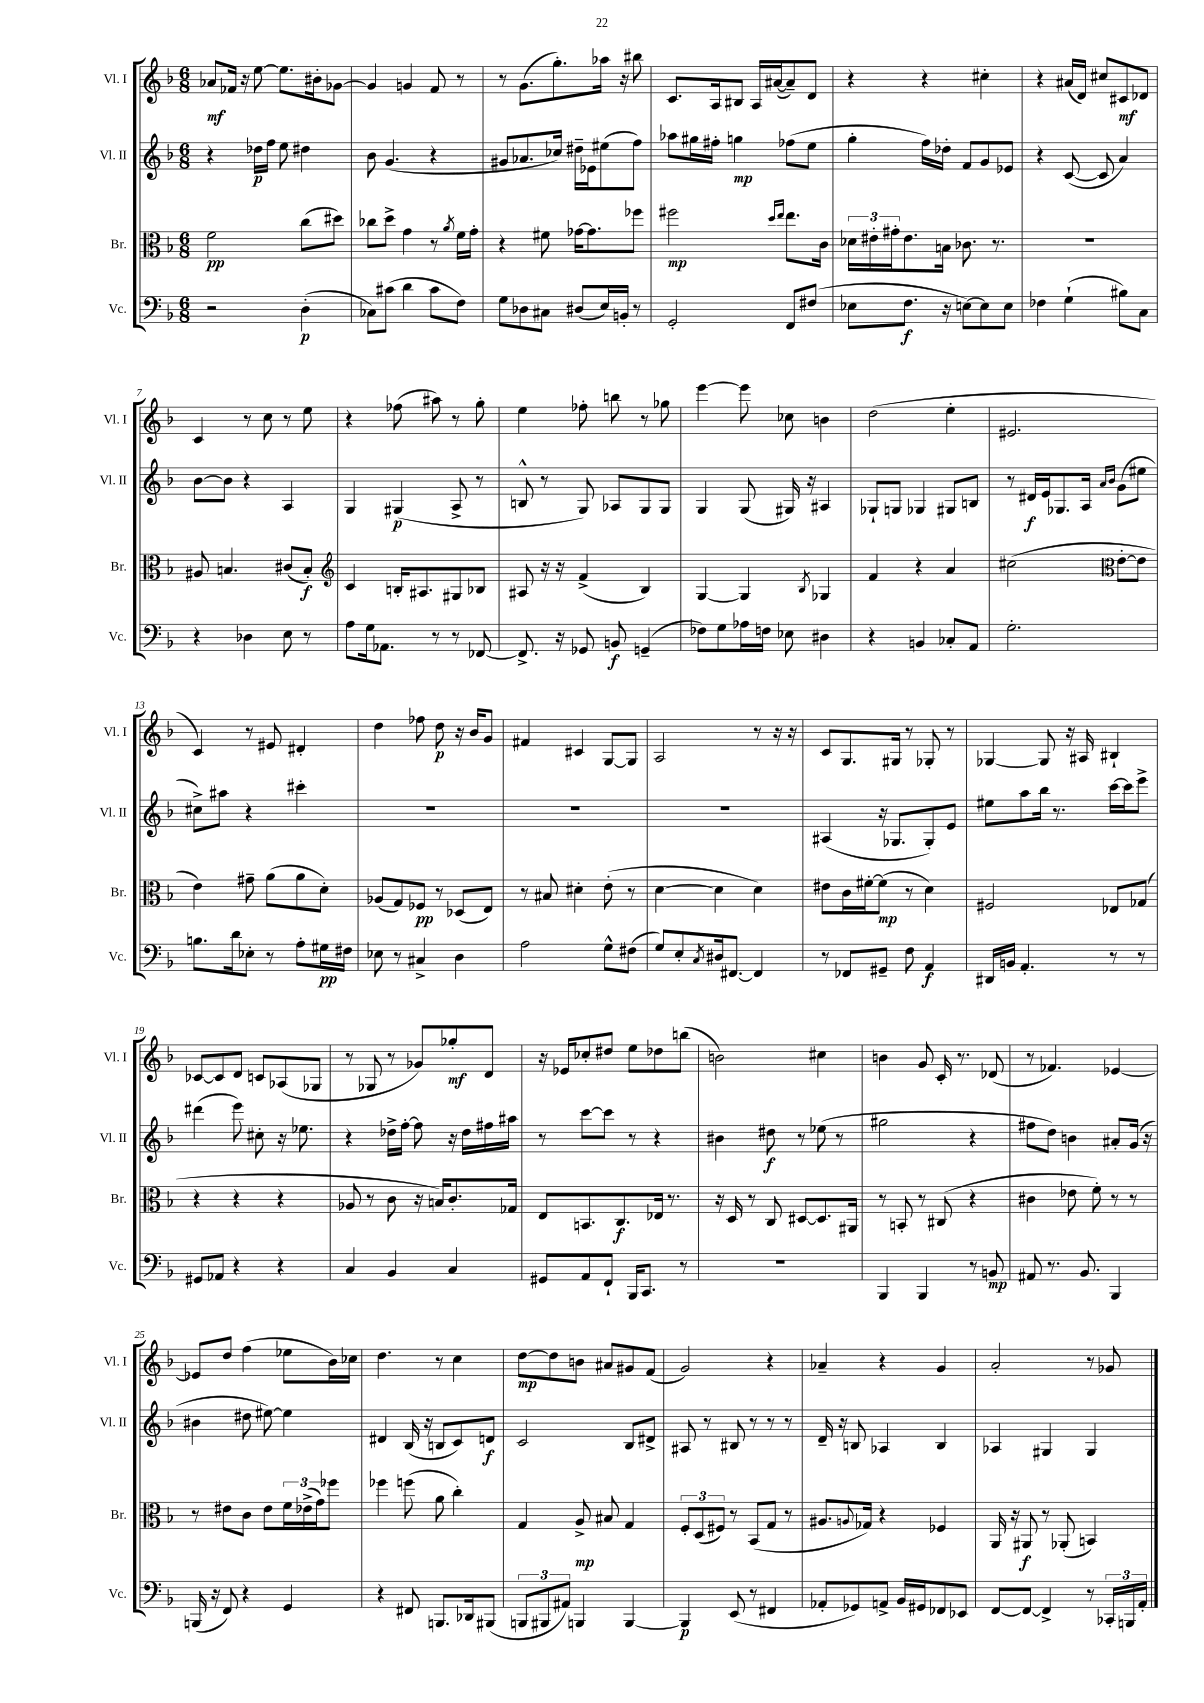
<<
\new StaffGroup <<
\new Staff = "s0" \with { instrumentName = "Vl. I" shortInstrumentName = "Vl. I" } {
    \clef treble \key f \major \numericTimeSignature \time 6/8
    aes'8\mf fes'16 r16 e''8~ e''8. bis'16-. ges'8~ |
    ges'4 g'4 f'8 r8 |
    r8 g'8.( g''8.-.) aes''16 r16 bis''8 |
    c'8. a16 bis8 a16 ais'16~( ais'8--) d'8 |
    r4 r4 cis''4-. |
    r4 ais'16( d'16) cis''8 cis'8\mf des'8 |
    c'4 r8 c''8 r8 e''8 |
    r4 fes''8( ais''8) r8 g''8-. |
    e''4 fes''8-. b''8 r8 ges''8 |
    e'''4~ e'''8 ces''8 b'4 |
    d''2( e''4-. |
    eis'2. |
    c'4) r8 eis'8 dis'4-. |
    d''4 fes''8 d''8\p r16 bes'16 g'8 |
    fis'4 cis'4 g8~ g8 |
    a2 r8 r16 r16 |
    c'8 g8. gis16 r8 ges8-. r8 |
    ges4~ ges8 r16 ais16 bis4-! |
    ces'8~ ces'8 d'8 c'8 aes8( ges8 |
    r8 ges8 r8 ges'8) ges''8-.\mf d'8 |
    r16 ees'16 ces''8-. dis''8 e''8 des''8 b''8( |
    b'2) cis''4 |
    b'4 g'8 c'16-. r8. des'8( |
    r8 fes'4.) ees'4~ |
    ees'8 d''8 f''4( ees''8 bes'16) ces''16 |
    d''4. r8 c''4 |
    d''8~\mp d''8 b'8 ais'8 gis'8 f'8( |
    g'2) r4 |
    aes'4-- r4 g'4 |
    a'2-. r8 ges'8 \bar "|." |
}
\new Staff = "s1" \with { instrumentName = "Vl. II" shortInstrumentName = "Vl. II" } {
    \clef treble \key f \major \numericTimeSignature \time 6/8
    r4 des''16\p f''16 e''8 dis''4 |
    bes'8 g'4.( r4 |
    gis'8 aes'8. ces''16) dis''16-- ees'16 eis''8( f''8) |
    aes''8 gis''16 fis''16-. g''4\mp fes''8( e''8 |
    g''4-. f''16) des''16-. f'8 g'8 ees'8 |
    r4 c'8~( c'8 a'4) |
    bes'8~ bes'8 r4 a4 |
    g4 gis4\p( a8-> r8 |
    b8-^ r8 g8) aes8 g8 g8 |
    g4 g8( gis16) r16 ais4 |
    ges8-! g8 ges4 gis8 b8 |
    r8 dis'16\f e'16 ges8. a16 \grace { a'16 bes'16 } g'8( eis''8 |
    cis''8->) ais''8 r4 cis'''4-. |
    R2. |
    R2. |
    R2. |
    ais4( r16 ges8. ges8-.) e'8 |
    eis''8 a''8 bes''16 r8. c'''16~ c'''16 e'''8-> |
    dis'''4( e'''8) cis''8-. r16 ees''8. |
    r4 des''16-> f''16~-. f''8 r16 des''16 fis''16 ais''16 |
    r8 c'''8~ c'''8 r8 r4 |
    bis'4 dis''8\f r8 ees''8( r8 |
    gis''2 r4 |
    fis''8 d''8) b'4 ais'8-. g'16( r16 |
    bis'4 dis''8 eis''8~) eis''4 |
    dis'4 bes16( r16 b8 c'8) d'8\f |
    c'2 bes8 dis'8-> |
    ais8 r8 bis8 r8 r8 r8 |
    d'16-- r16 b8 aes4 b4 |
    aes4 gis4 gis4 \bar "|." |
}
\new Staff = "s2" \with { instrumentName = "Br." shortInstrumentName = "Br." } {
    \clef alto \key f \major \numericTimeSignature \time 6/8
    f'2\pp c''8( dis''8) |
    ces''8 d''8-> g'4 r8 \acciaccatura { a'8 } f'16 g'16-. |
    r4 fis'8 ges'16~ ges'8. fes''8 |
    fis''2\mp \grace { d''16 e''16 } e''8. c'16 |
    \tuplet 3/2 { des'16 eis'16-. gis'16-. } eis'8. b16 ces'8. r8. |
    R2. |
    ais8 b4. cis'8( b8-.\f) |
    \clef treble c'4 b16-. ais8. gis8 bes8 |
    ais8 r16 r16 f'4->( bes4) |
    g4~ g4 \acciaccatura { bes8 } ges4 |
    f'4 r4 a'4 |
    cis''2( \clef alto e'8~-. e'8 |
    e'4) gis'8-- a'8( a'8 d'8-.) |
    aes8( g8) fes8\pp r8 des8( e8) |
    r8 bis8 dis'4-. e'8-.( r8 |
    d'4~ d'4 d'4) |
    eis'8 c'16 fis'16~-. fis'8\mp( r8 d'4) |
    fis2 ees8 ges8( |
    r4 r4 r4 |
    aes8 r8 c'8 r16 b16) c'8.-. ges16 |
    e8 b,8. c8.\f ees16 r8. |
    r16 d16 r8 c8 dis8~ dis8. ais,16 |
    r8 b,8-. r8 cis8( r4 |
    cis'4 ees'8 f'8-.) r8 r8 |
    r8 eis'8 c'8 eis'8 \tuplet 3/2 { f'16 ees'16->( g'16) } fes''8 |
    fes''4 f''8( a'8 c''4-.) |
    g4 a8->\mp bis8 g4 |
    \tuplet 3/2 { f8-. d8( fis8) } r8 bes,8( g8 r8 |
    ais8. \appoggiatura { a8 } ges16) r4 fes4 |
    a,16 r16 ais,8\f r8 aes,8-.( b,4) \bar "|." |
}
\new Staff = "s3" \with { instrumentName = "Vc." shortInstrumentName = "Vc." } {
    \clef bass \key f \major \numericTimeSignature \time 6/8
    r2 d4-.\p( |
    ces8) cis'8( d'4 cis'8 f8) |
    g8 des8 cis8 dis8( e16) b,16-. r8 |
    g,2-. f,8 fis8( |
    ees8 f8.\f r16 e8~) e8 e8 |
    fes4 g4-!( bis8) c8 |
    r4 des4 e8 r8 |
    a8 g16 aes,8. r8 r8 fes,8~ |
    fes,8.-> r16 ges,8 b,8\f g,4--( |
    fes8) g8 aes16 f16 ees8 dis4 |
    r4 b,4 ces8-. a,8 |
    g2.-. |
    b8. d'16 ees8-. r8 a8-. gis16\pp fis16 |
    ees8 r8 cis4-> d4 |
    a2 g8-^ fis8( |
    g8) e8-. \acciaccatura { c8 } dis16 fis,8.~ fis,4 |
    r8 fes,8 gis,8-- f8 a,4\f |
    dis,16 b,16 a,4.-. r8 r8 |
    gis,8 aes,8 r4 r4 |
    c4 bes,4 c4 |
    gis,8 a,8 f,8-! bes,,16 c,8. r8 |
    R2. |
    bes,,4 bes,,4 r8 b,8\mp |
    ais,8 r8. bes,8. bes,,4 |
    b,,16( r16 f,8) r4 g,4 |
    r4 fis,8 b,,8. des,16 bis,,8( |
    \tuplet 3/2 { b,,8 bis,,8 ais,8) } b,,4 b,,4~ |
    b,,4\p e,8( r8 fis,4 |
    aes,8-. ges,8) a,8-> bes,16 gis,16 fes,8 ees,8 |
    f,8~ f,8~ f,4-> r8 \tuplet 3/2 { ces,16-. b,,16 a,16-. } \bar "|." |
}
>>
>>
